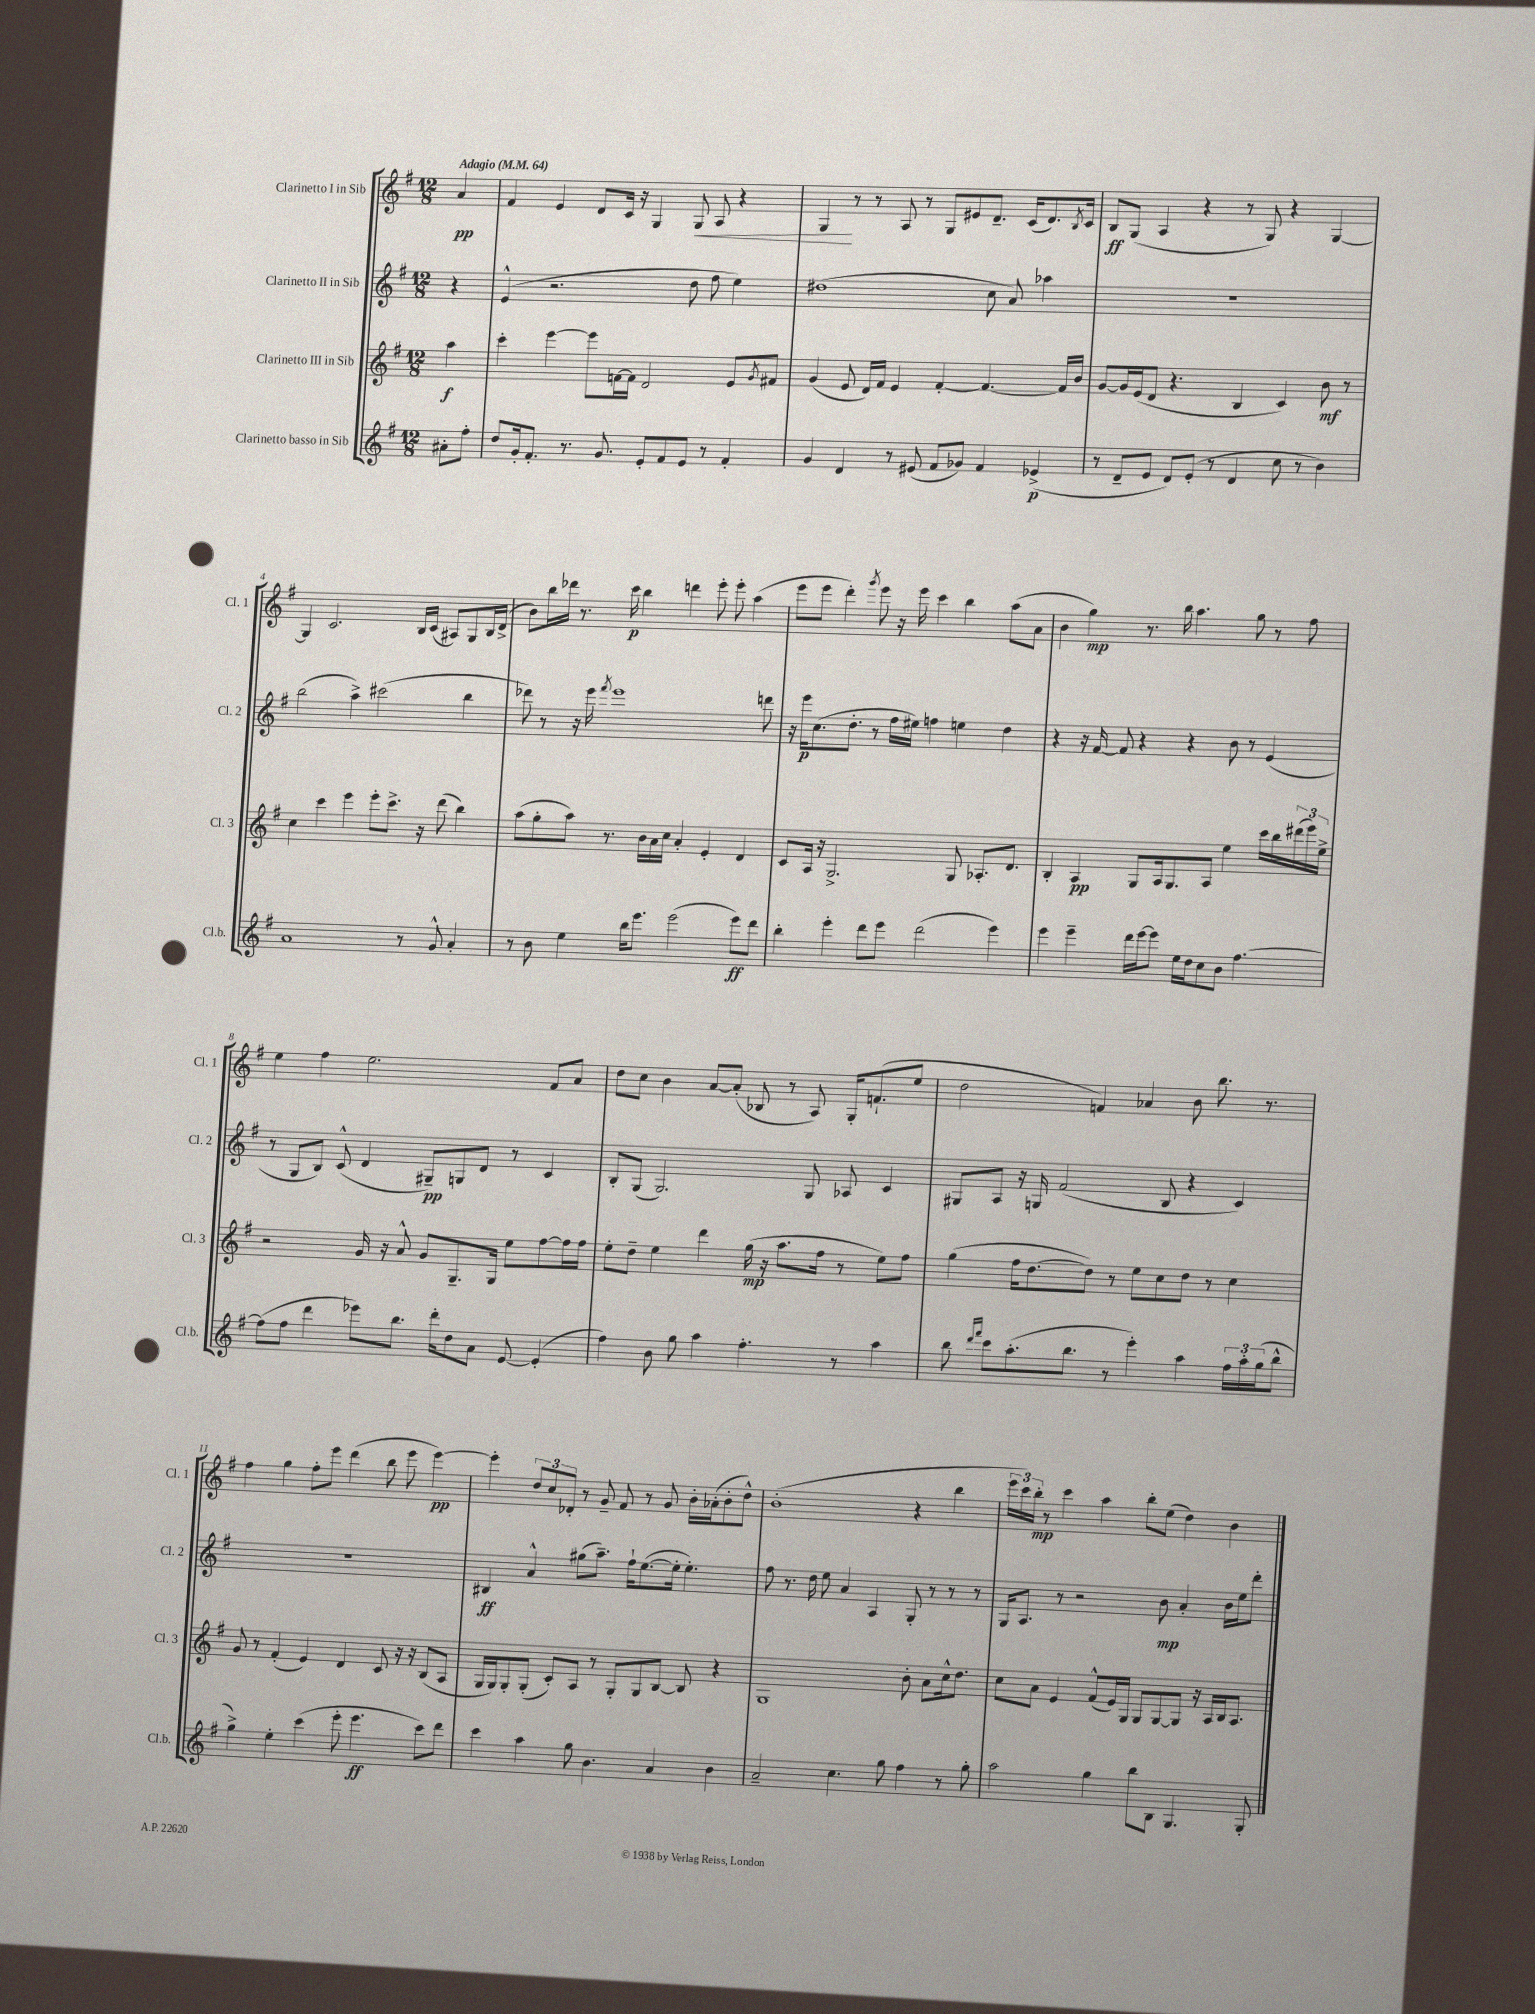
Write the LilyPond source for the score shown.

<<
\new StaffGroup <<
\new Staff = "s0" \with { instrumentName = "Clarinetto I in Sib" shortInstrumentName = "Cl. 1" } {
    \clef treble \key g \major \numericTimeSignature \time 12/8 \partial 4 \tempo "Adagio" 4 = 64
    a'4\pp |
    fis'4 e'4 d'8 c'16 r16 g4 g8\< a8 r4 |
    g4\! r8 r8 a8 r8 g8 eis'8 d'8.-- c'16( d'8.) \acciaccatura { b8 } c'16 |
    b8\ff g8( a4 r4 r8 g8) r4 g4~ |
    g4 c'2. b16 c'16( ais8) g8 b16 d'16->( |
    b'8) b''16 des'''16 r8. c'''16\p b''4 d'''4 e'''8-. e'''8-. a''4( |
    e'''8 e'''8 d'''4-.) \acciaccatura { g'''8 } e'''8 r16 e'''16 c'''4 b''4 a''8( a'8 |
    b'4 g''4\mp) r8. b''16 a''4. g''8 r8 fis''8 |
    e''4 fis''4 e''2. fis'8 a'8 |
    d''8 c''8 b'4 a'8~ a'8-.( bes8 r8 a8) g16-. f'8.-!( e''8 |
    d''2 f'4) aes'4 b'8 b''8. r8. |
    fis''4 g''4 fis''8-. e'''8 d'''4( b''8 e'''8 e'''4~\pp) |
    e'''4-. \tuplet 3/2 { d''8 c''8 des'8-. } r8 g'8-- fis'8 r8 g'8 b'16-. aes'16-.( b'8-. d''8-^) |
    b'1-.( r4 b''4 |
    \tuplet 3/2 { e'''16 c'''16) b''16-.\mp } r8 c'''4 a''4 b''8-. e''8( d''4) b'4 \bar "|." |
}
\new Staff = "s1" \with { instrumentName = "Clarinetto II in Sib" shortInstrumentName = "Cl. 2" } {
    \clef treble \key g \major \numericTimeSignature \time 12/8 \partial 4
    r4 |
    e'4-^( r2. d''8 fis''8 e''4) |
    dis''1( c''8 a'8) aes''4 |
    R1. |
    b''2( a''4->) cis'''2( b''4 |
    des'''8) r8 r16 e'''16 \acciaccatura { fis'''8 } e'''1 d'''8 |
    r16 e'''16\p c''8.( d''8.-. r8 fis''16 eis''16) f''4 e''4 d''4 |
    r4 r16 fis'16~ fis'8 r4 r4 b'8 r8 e'4( |
    r8 g8 b8) c'8-^( d'4 gis8--\pp) g8 d'8 r8 c'4 |
    b8-. g8( g2.) g8 aes8 c'4 |
    gis8 a8 r16 g16 fis'2( b8 r4 c'4) |
    R1. |
    bis4\ff a'4-^ gis''8( a''8.--) fis''16-! e''8.~( e''16-. e''4.-.) |
    fis''8 r8. d''16 e''8 a'4 a4 g8-. r8 r8 r8 |
    g16 a8. r8 r2 b'8\mp a'4-. b'16 e''16 d'''8-. \bar "|." |
}
\new Staff = "s2" \with { instrumentName = "Clarinetto III in Sib" shortInstrumentName = "Cl. 3" } {
    \clef treble \key g \major \numericTimeSignature \time 12/8 \partial 4
    a''4\f |
    c'''4-. e'''4~ e'''8 f'16~ f'16 d'2 e'8 \acciaccatura { g'8 } fis'8 |
    g'4( e'8 d'16) fis'16 e'4 fis'4~-. fis'4.~ fis'16 b'16 |
    g'8~ g'16 e'16( d'8 r4. b4 c'4) b'8\mf r8 |
    c''4 c'''4 e'''4 e'''8-. c'''8.-> r16 d'''8( b''4) |
    a''8( g''8-. a''8) r8. b'16 a'16 c''16 a'4-. e'4-. d'4 |
    c'8 a16 r16 g2.-> g8 aes8.-. d'8. |
    b4-. a4\pp g8 a16 g8. a8 e''4 c'''16 b''16 \tuplet 3/2 { dis'''16( e'''16) e''16-> } |
    r2 g'16 r16 a'8-^ g'8 g8.-- g16 e''8 fis''8~ fis''16 fis''16 |
    e''8-. d''8-- e''4 d'''4 g''16\mp( r16 a''8. fis''16 r8 e''8) fis''8 |
    g''4( fis''16 d''8.~ d''8) r8 e''8 c''8 d''8 r8 c''4 |
    g'8 r8 fis'4-.( e'4) d'4 c'8 r16 r16 b8( a8 |
    g16 g16) g8-. g8-.( c'8-.) a8 r8 g8-. g8 b8~ b8 r4 |
    g1 b'8-. a'8 c''16-^ d''8. |
    c''8 a'8 e'4 fis'8-^( e'16) g16 g8 g8~ g8 r16 a16 b16 a8. \bar "|." |
}
\new Staff = "s3" \with { instrumentName = "Clarinetto basso in Sib" shortInstrumentName = "Cl.b." } {
    \clef treble \key g \major \numericTimeSignature \time 12/8 \partial 4
    ais'8-. fis''8-. |
    d''8 g'16-. fis'8.-. r8. g'8. e'8-. fis'8 e'8 r8 fis'4-. |
    g'4 d'4 r8 eis'8( fis'8 ges'8) fis'4 ees'4->\p( |
    r8 d'8-- e'8 d'8) e'8-.( r8 d'4 c''8 r8 b'4) |
    a'1 r8 g'8-^ a'4-. |
    r8 b'8 e''4 b''16 e'''8. e'''2( e'''8\ff) d'''8 |
    b''4-. e'''4-. d'''8 e'''8 d'''2( e'''4) |
    e'''4 e'''4-- d'''16 e'''16~ e'''8 e''16 d''16 c''8 b'8 fis''4.~ |
    fis''8( fis''8 d'''4 ees'''8) b''8. d'''16-. d''8 a'8 e'8~ e'4-.( |
    fis''4) b'8 g''8 a''4 fis''4.-. r8 a''4 |
    b''8 \grace { d'''16 fis'''16 } c'''8 a''8.-.( b''8. r8 e'''4-.) a''4 \tuplet 3/2 { fis''16 a''16-. g''16( } b''8-^ |
    g''4->) e''4-. c'''4( e'''8-. e'''4.\ff c'''8) d'''8 |
    c'''4 a''4 g''8 b'4. a'4 b'4 |
    a'2-- c''4. g''8 fis''4 r8 g''8-. |
    a''2 g''4 b''8 b8 g4. g8-. \bar "|." |
}
>>
>>
